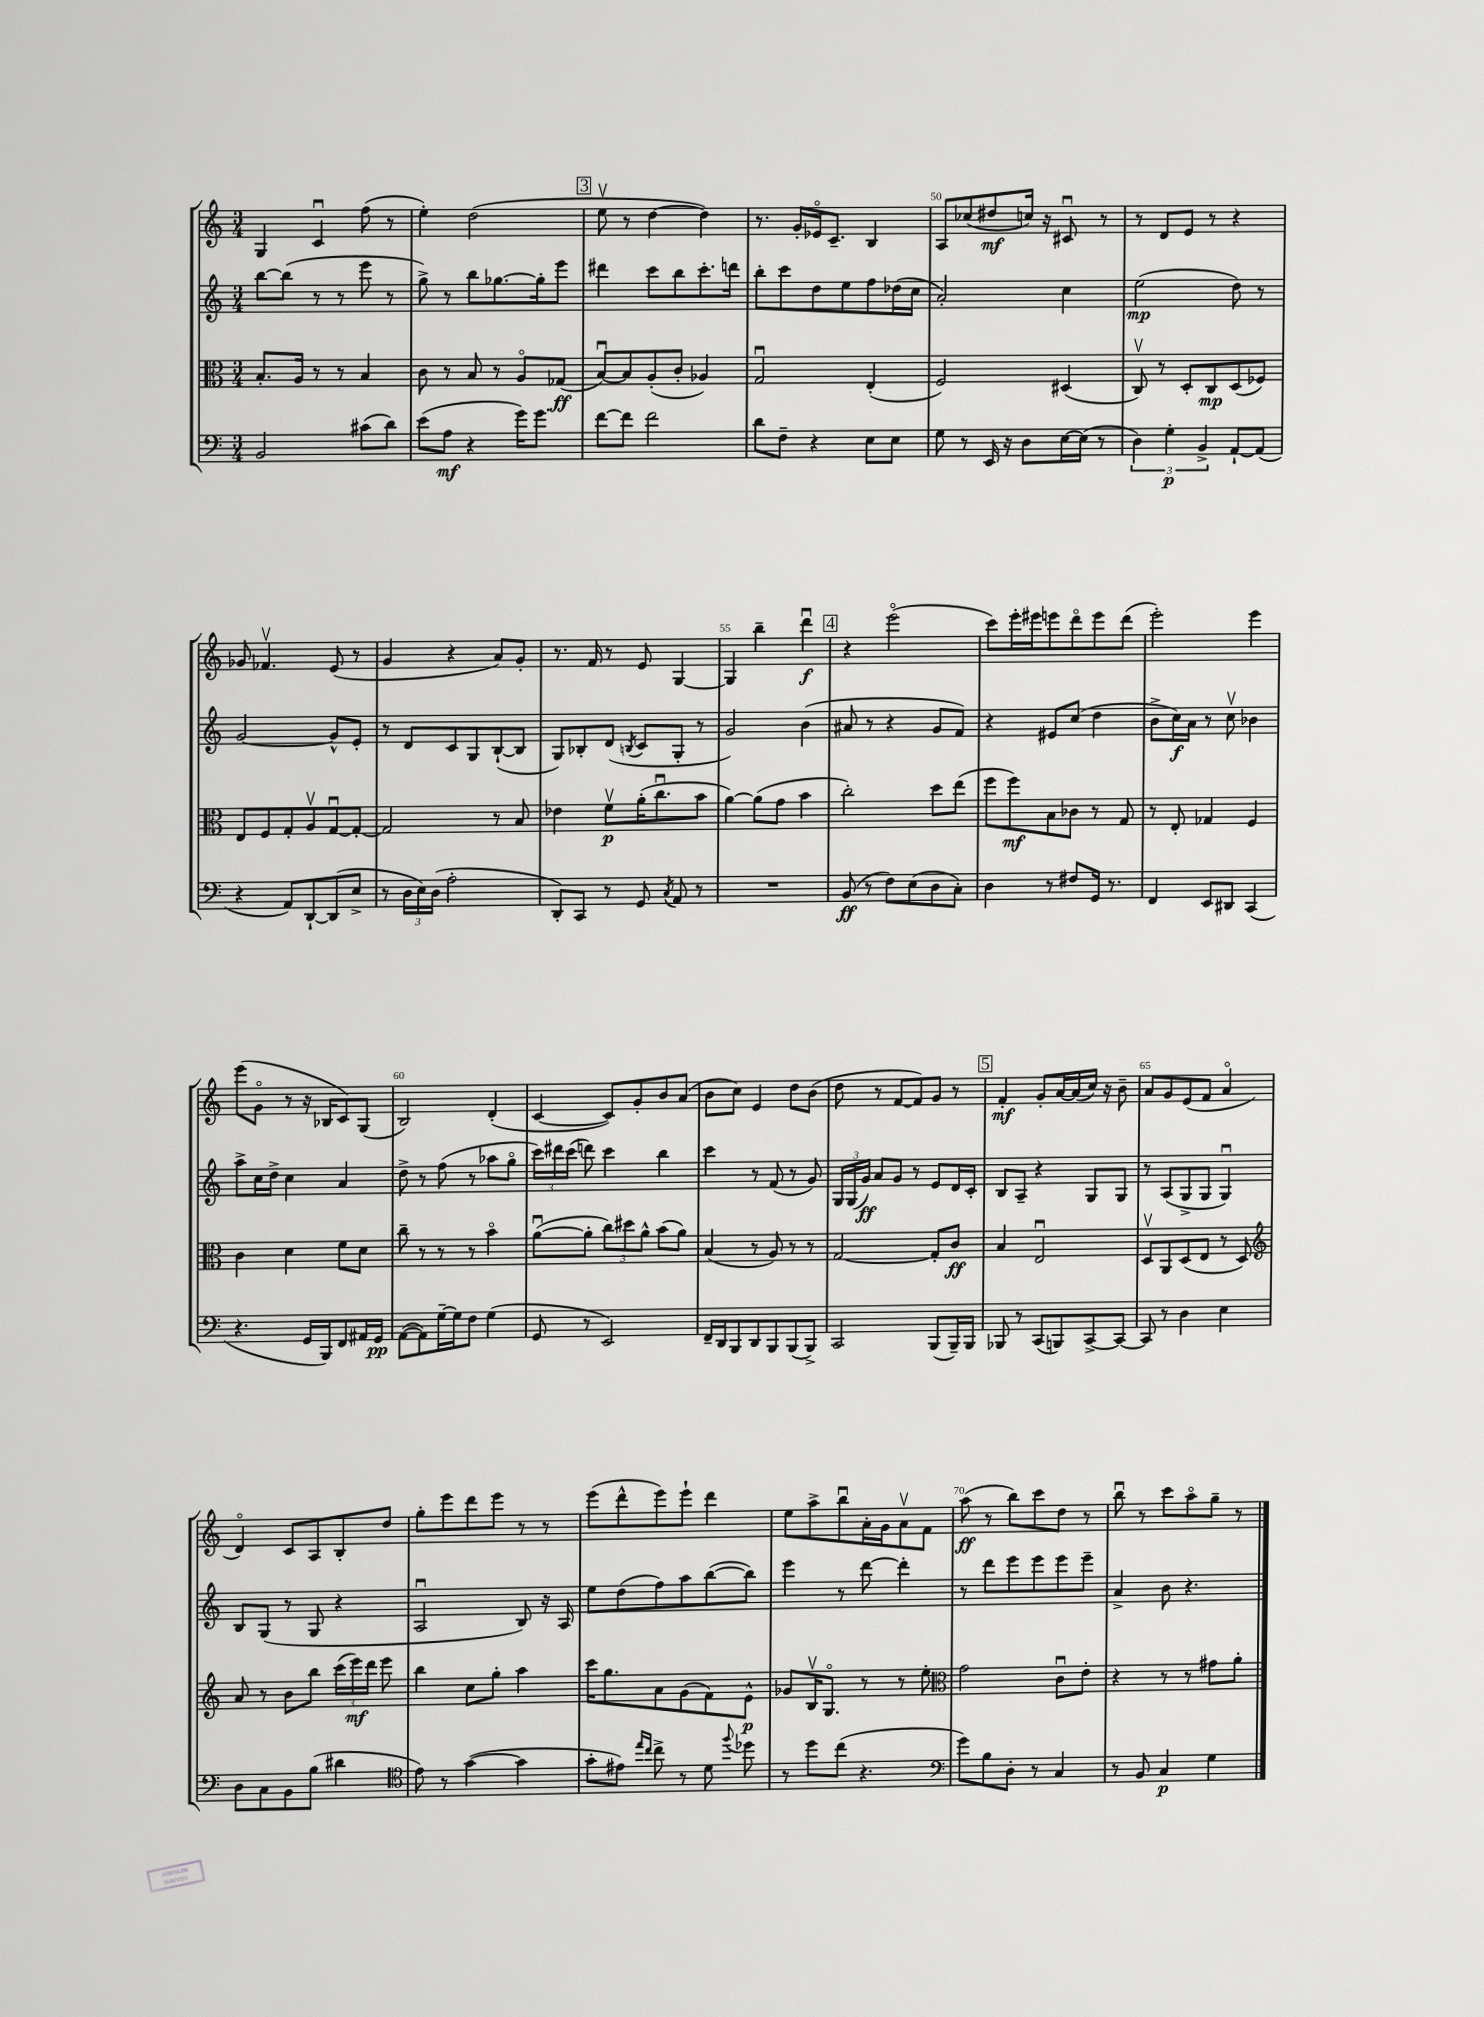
<<
\new StaffGroup <<
\new Staff = "s0" {
    \clef treble \key c \major \numericTimeSignature \time 3/4
    \autoBeamOff g4 c'4\downbow f''8( r8 |
    e''4-.) d''2( |
    \mark \markup { \box "3" } e''8\upbow r8 d''4~ d''4) |
    r8. g'16[-. ees'16\flageolet c'8.]-- b4 |
    a8[ ces''8( dis''8\mf c''16]) r16 cis'8\downbow r8 |
    r8 d'8[ e'8] r8 r4 |
    ges'8 fes'4.\upbow e'8( r8 |
    g'4 r4 a'8[) g'8]-. |
    r8. f'16 r8 e'8 g4~ |
    g4 b''4-- d'''4\downbow\f |
    \mark \markup { \box "4" } r4 e'''2\flageolet( |
    c'''8[) e'''16-. eis'''16 e'''8 d'''8\flageolet e'''8 d'''8]( |
    e'''2-.) e'''4 |
    e'''8[( g'8]\flageolet r8 r16 bes16[ c'8) g8]( |
    b2) d'4-.( |
    c'4~ c'8[) g'8-. b'8 a'8]( |
    b'8[ c''8]) e'4 d''8[ b'8]( |
    d''8 r8 f'8[~ f'8) g'8] r8 |
    \mark \markup { \box "5" } f'4-.\mf g'8[-. a'16~ a'16( c''16]) r16 b'8-- |
    a'8[ g'8 e'8( f'8] a'4\flageolet |
    d'4\flageolet) c'8[ a8 b8-. d''8] |
    g''8[-. e'''8 d'''8 e'''8] r8 r8 |
    e'''8[( d'''8-^ e'''8) e'''8]-! d'''4 |
    e''8[ a''8-> b''8\downbow a'16-. g'16 a'8\upbow f'8] |
    a''8\ff( r8 b''8[) c'''8 d''8] r8 |
    b''8\downbow r8 c'''8[ a''8\flageolet g''8]-- r8 \bar "|." |
}
\new Staff = "s1" {
    \clef treble \key c \major \numericTimeSignature \time 3/4
    \autoBeamOff b''8[~ b''8]( r8 r8 e'''8 r8 |
    g''8->) r8 b''8[ ges''8.~ ges''16-. e'''8] |
    \mark \markup { \box "3" } dis'''4 c'''8[ b''8 c'''8.-. d'''16] |
    b''8[-. c'''8 d''8 e''8 f''8 des''16( c''16] |
    a'2-.) c''4 |
    e''2\mp( d''8) r8 |
    g'2~ g'8[-^ e'8]-. |
    r8 d'8[ c'8 g8 b8~-!( b8] |
    g8[) bes8-. d'8]( \acciaccatura { b8 } c'8[ g8]-. r8 |
    g'2) b'4( |
    \mark \markup { \box "4" } ais'8 r8 r4 g'8[ f'8]) |
    r4 eis'8[ c''8]( d''4 |
    b'8[-> c''16\f) a'16] r8 c''8\upbow bes'4 |
    a''8[-> c''16 d''16]-> c''4 a'4 |
    d''8-> r8 f''8( r8 aes''8[ g''8]\flageolet |
    \tuplet 3/2 { c'''16[) dis'''16 c'''16]( } d'''8) c'''4 b''4 |
    c'''4 r8 f'8( r8 g'8) |
    \tuplet 3/2 { g16[ g16( g'16]\ff) } a'8[ g'8] r8 e'8[ d'16 c'16]-. |
    \mark \markup { \box "5" } b8[ a8]-- r4 g8[ g8] |
    r8 a8[( g8-> g8] g4\downbow) |
    b8[ g8]( r8 g8 r4 |
    a2\downbow b8) r16 a16 |
    e''8[ d''8( f''8) a''8 b''8~( b''8]) |
    e'''4 r8 d'''8~ d'''4-. |
    r8 d'''8[ e'''8 e'''8 e'''8 e'''8]-- |
    a'4-> b'8 r4. \bar "|." |
}
\new Staff = "s2" {
    \clef alto \key c \major \numericTimeSignature \time 3/4
    \autoBeamOff b8.[-. a16] r8 r8 b4 |
    c'8 r8 b8 r8 a8[\flageolet ges8]\ff( |
    \mark \markup { \box "3" } b8[~\downbow) b8 a8-.( c'8]-. aes4) |
    g2\downbow e4-.( |
    f2) dis4( |
    c8\upbow) r8 d8[-. c8\mp d8( fes8]) |
    e8[ f8 g8-. a8\upbow g8~\downbow g8]~-. |
    g2 r8 b8 |
    ees'4 f'8[\upbow\p a'16-.( c''8.\downbow b'8] |
    a'4~) a'8[( g'8] b'4 |
    \mark \markup { \box "4" } c''2-.) d''8[ e''8]( |
    f''8[ f''8\mf) b8 ces'8] r8 g8 |
    r8 e8-. ges4 f4 |
    c'4 d'4 f'8[ d'8] |
    c''8-- r8 r8 r8 b'4\flageolet |
    a'8[~\downbow( a'8]-. \tuplet 3/2 { c''8[) dis''8 a'8]-^ } b'8[( a'8]) |
    b4( r8 a8) r8 r8 |
    g2~ g8[-. c'8]\ff |
    \mark \markup { \box "5" } b4 e2\downbow |
    d8[\upbow a,8 d8( e8] r8 d8) |
    \clef treble a'8 r8 b'8[ b''8] \tuplet 3/2 { c'''16[( e'''16\mf) d'''16] } e'''8 |
    b''4 c''8[ g''8]-. a''4 |
    c'''16[ g''8. a'8 g'8( f'8) e'8]-^\p |
    ges'8[ b16\upbow g8.]\flageolet r8 r8 e''8-. |
    \clef alto g'2 c'8[\downbow e'8]-. |
    r4 r8 r8 gis'8[ a'8]-. \bar "|." |
}
\new Staff = "s3" {
    \clef bass \key c \major \numericTimeSignature \time 3/4
    \autoBeamOff b,2 cis'8[( d'8]) |
    e'8[( a8]\mf r4 g'16[) g'8.] |
    \mark \markup { \box "3" } f'8[~ f'8] f'2 |
    d'8[ f8]-- r4 e8[ e8] |
    g8 r8 e,16 r16 d8[ e16~ e16]( r8 |
    \tuplet 3/2 { d4) g4-.\p b,4-> } a,8[~-! a,8]( |
    r4 a,8[) d,8~-! d,8( e8]-> |
    r8 \tuplet 3/2 { d16[ e16) d16]( } a2-. |
    d,8[-.) c,8] r8 g,8 \acciaccatura { c8 } a,8 r8 |
    R2. |
    \mark \markup { \box "4" } b,8\ff( r8 f8[) e8( d8 c8]-.) |
    d4 r8 fis8[ g,16] r8. |
    f,4 e,8[ dis,8] c,4( |
    r4. g,16[ b,,16) f,8 ais,16 g,16]\pp |
    a,8[~( a,8) g16~-- g16 f8] g4( |
    g,8 r8 e,2) |
    f,16[-- d,16 b,,8 d,8 b,,8 b,,8( b,,8]->) |
    c,2 b,,8[( b,,16--) b,,16] |
    \mark \markup { \box "5" } bes,,8 r8 c,8[( b,,8) c,8~-> c,8]~ |
    c,8 r8 d4 e4 |
    d8[ c8 b,8 b8]( dis'4 |
    \clef tenor e'8) r8 g'4~( g'4 |
    g'8[-. eis'8]) \grace { e''16[ c''16] } c''8-> r8 d'8 \appoggiatura { f''8 } des''8 |
    r8 d''8[ c''8]( r4. |
    \clef bass g'8[) b8 d8]-. r8 c4 |
    r8 b,8 c4\p g4 \bar "|." |
}
>>
>>
\layout { \context { \Score currentBarNumber = #46 \override BarNumber.break-visibility = ##(#f #t #t) barNumberVisibility = #(every-nth-bar-number-visible 5) } }
